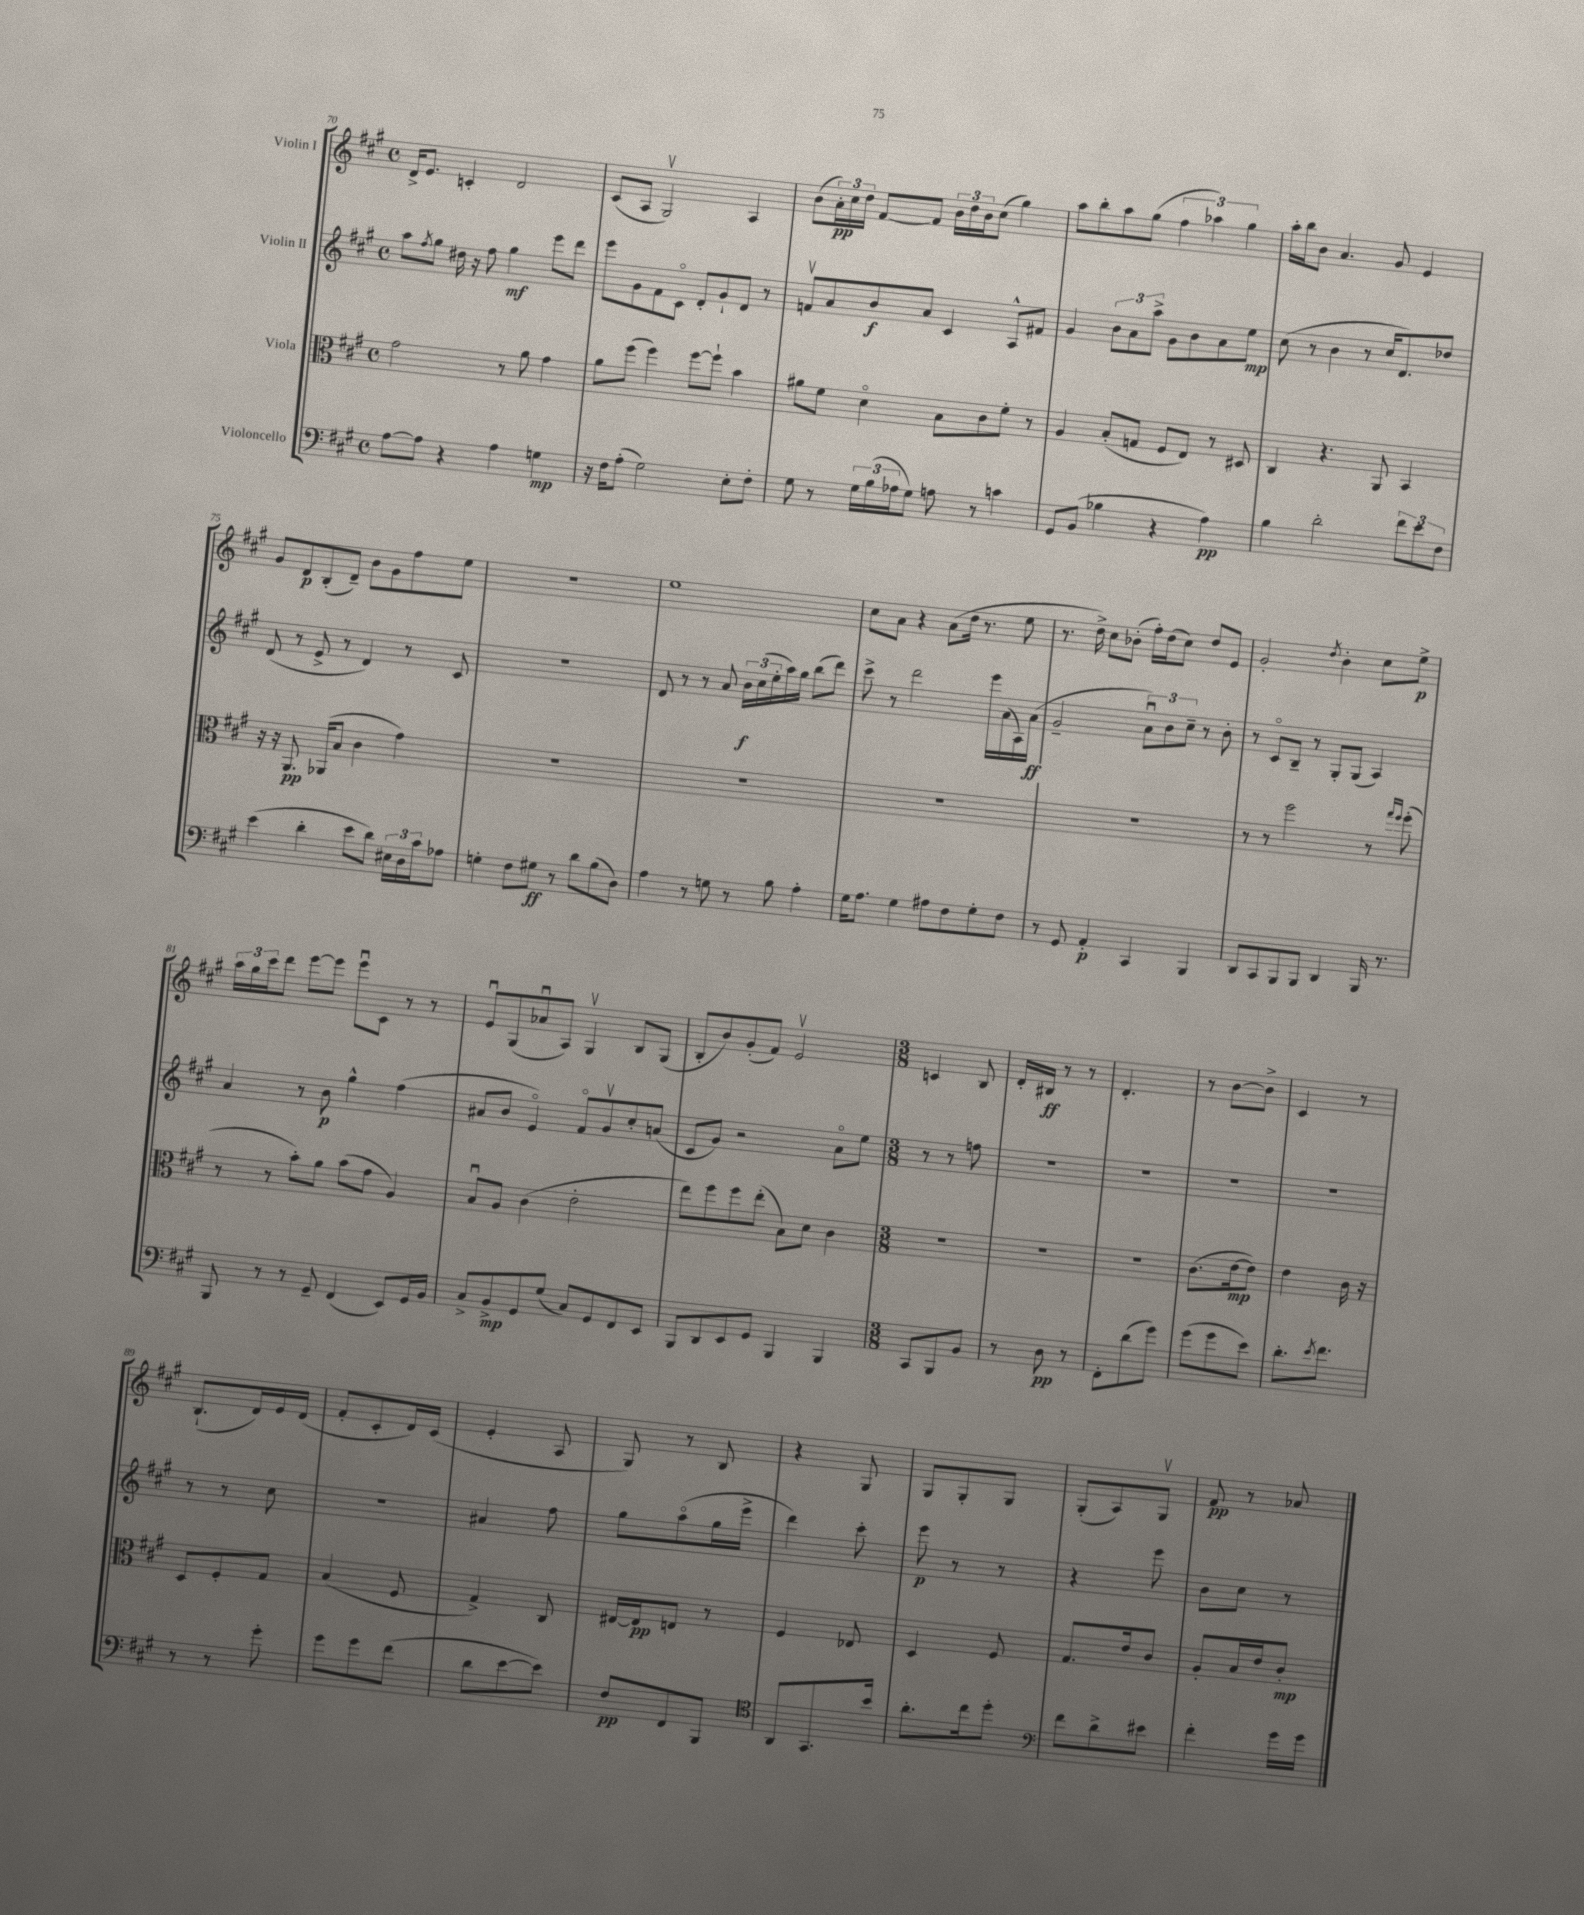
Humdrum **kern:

**kern	**dynam	**kern	**dynam	**kern	**dynam	**kern	**dynam
*part4	*part4	*part3	*part3	*part2	*part2	*part1	*part1
*staff4	*staff4	*staff3	*staff3	*staff2	*staff2	*staff1	*staff1
*I"Violoncello	*	*I"Viola	*	*I"Violin II	*	*I"Violin I	*
*clefF4	*	*clefC3	*	*clefG2	*	*clefG2	*
*k[f#c#g#]	*	*k[f#c#g#]	*	*k[f#c#g#]	*	*k[f#c#g#]	*
*M4/4	*	*M4/4	*	*M4/4	*	*M4/4	*
*met(c)	*	*met(c)	*	*met(c)	*	*met(c)	*
=70	=70	=70	=70	=70	=70	=70	=70
[8A\L	.	2g#\	.	8aa\L	.	16d^/KL	.
.	.	.	.	.	.	8.e/J	.
.	.	.	.	8qff#/	.	.	.
8A\J]	.	.	.	8gg#\J	.	.	.
4r	.	.	.	16dd#X\	.	4cn'/	.
.	.	.	.	16r	.	.	.
.	.	.	.	8ff#\	.	.	.
4A\	.	8r	.	4gg#\	mf	2d/	.
.	.	8a\	.	.	.	.	.
4Gn\	mp	4g#\	.	8eee\L	.	.	.
.	.	.	.	8ddd\J	.	.	.
=71	=71	=71	=71	=71	=71	=71	=71
16r	.	8a\L	.	8eee\L	.	(8c#/L	.
16F#\KL	.	.	.	.	.	.	.
(8A'\J	.	(8ff#\J	.	8g#\	.	8A/J	.
2G#\)	.	4ff#\)	.	8f#\	.	2G#v/)	.
.	.	.	.	8c#\J	.	.	.
.	.	[8ff#\L	.	8d'/L	.	.	.
.	.	8ff#`\J]	.	8g#`/	.	.	.
8E'\L	.	4b\	.	8d/J	.	4A/	.
8F#'\J	.	.	.	8r	.	.	.
=72	=72	=72	=72	=72	=72	=72	=72
8G#\	.	8a#X\L	.	8fnv/L	.	(8b\L	.
8r	.	8f#\J	.	8a/	.	24a'\L)	pp
.	.	.	.	.	.	24cc#\	.
.	.	.	.	.	.	24dd\JJ	.
24G#\LL	.	4d\	.	8b/	f	[8f#/L	.
(24B\	.	.	.	.	.	.	.
24A-X\J	.	.	.	.	.	.	.
8G#\J)	.	.	.	8a/J	.	8f#/J]	.
8An\	.	8B\L	.	4c#/	.	24b\LL	.
.	.	.	.	.	.	24dd\	.
.	.	.	.	.	.	24b\J	.
8r	.	8c#\	.	.	.	(8cc#\J	.
4cn\	.	8f#'\J	.	8A^^/L	.	4gg#\)	.
.	.	8r	.	8f#X/J	.	.	.
=73	=73	=73	=73	=73	=73	=73	=73
8GG#/L	.	4A/	.	4g#/	.	8aa\L	.
(8BB/J	.	.	.	.	.	8bb'\	.
4B-X\	.	(8B'/L	.	12b\L	.	8aa\	.
.	.	.	.	12a\	.	.	.
.	.	8Gn/J	.	.	.	(8gg#\J	.
.	.	.	.	12aa^\J	.	.	.
4r	.	8F#/L	.	8g#\L	.	6ff#\	.
.	.	8E/J)	.	8b\	.	.	.
.	.	.	.	.	.	6aa-X\)	.
4A\)	pp	8r	.	8a\	.	.	.
.	.	.	.	.	.	6gg#\	.
.	.	8D#X/	.	8ee\J	mp	.	.
=74	=74	=74	=74	=74	=74	=74	=74
4B\	.	4C#/	.	(8cc#\	.	16aa'\LL	.
.	.	.	.	.	.	16bb\J	.
.	.	.	.	8r	.	8b\J	.
2d'\	.	4.r	.	4b\	.	4.a/	.
.	.	.	.	8r	.	.	.
.	.	8AA/	.	16cc#/KL	.	8g#/	.
.	.	.	.	8.d/)	.	.	.
12f#\L	.	4BB/	.	.	.	4e/	.
12e\	.	.	.	.	.	.	.
.	.	.	.	8dd-X/J	.	.	.
12F#\J	.	.	.	.	.	.	.
!!LO:LB:g=z
=75	=75	=75	=75	=75	=75	=75	=75
(4e\	.	16r	.	(8d/	.	8g#/L	.
.	.	16r	.	.	.	.	.
.	.	8.AA/	pp	8r	.	8d/	p
4d'\	.	.	.	8e^/	.	(8B'/	.
.	.	(16AA-X/KL	.	.	.	.	.
.	.	8B/J	.	8r	.	8d~/J)	.
8e\L	.	4c#\	.	4d/)	.	8b\L	.
8d\J)	.	.	.	.	.	8g#\	.
24E#X\LL	.	4g#\)	.	8r	.	8ff#\	.
24D\	.	.	.	.	.	.	.
24c#\J	.	.	.	.	.	.	.
8A-X\J	.	.	.	8c#/	.	8ee\J	.
=76	=76	=76	=76	=76	=76	=76	=76
4Gn'\	.	1r	.	1r	.	1r	.
8F#\L	.	.	.	.	.	.	.
8G#X\J	ff	.	.	.	.	.	.
8r	.	.	.	.	.	.	.
8d\L	.	.	.	.	.	.	.
(8B\	.	.	.	.	.	.	.
8D\J)	.	.	.	.	.	.	.
=77	=77	=77	=77	=77	=77	=77	=77
4A\	.	1r	.	8d/	.	1ee	.
.	.	.	.	8r	.	.	.
8r	.	.	.	8r	.	.	.
8Gn\	.	.	.	8a/	.	.	.
8r	.	.	.	24b\LL	f	.	.
.	.	.	.	(24cc#\	.	.	.
.	.	.	.	24ee'\	.	.	.
8B\	.	.	.	16aa\)	.	.	.
.	.	.	.	16gg#\JJ	.	.	.
4A'\	.	.	.	(8bb\L	.	.	.
.	.	.	.	8ddd\J)	.	.	.
=78	=78	=78	=78	=78	=78	=78	=78
16G#\KL	.	1r	.	8ccc#^\	.	8cc#\L	.
8.A\J	.	.	.	.	.	.	.
.	.	.	.	8r	.	8a\J	.
4G#\	.	.	.	2ddd\	.	4r	.
8A#X\L	.	.	.	.	.	(8a\L	.
8F#\	.	.	.	.	.	16dd\Jk	.
.	.	.	.	.	.	8.r	.
8G#'\	.	.	.	16eee\LL	.	.	.
.	.	.	.	(16a\	.	.	.
8F#\J	.	.	.	16A\)	.	8ee\	.
.	.	.	.	(16a\JJ	ff	.	.
=79	=79	=79	=79	=79	=79	=79	=79
8r	.	1r	.	2g#~/	.	8.r	.
8GG#/	.	.	.	.	.	.	.
.	.	.	.	.	.	16dd^\)	.
4AA'/	p	.	.	.	.	8cc#\L	.
.	.	.	.	.	.	(8b-X'\J	.
4CC#/	.	.	.	12au\L)	.	16ff#'\LL)	.
.	.	.	.	.	.	(16dd\J	.
.	.	.	.	12b\	.	.	.
.	.	.	.	.	.	8cc#\J)	.
.	.	.	.	12cc#~\J	.	.	.
4BBB/	.	.	.	8r	.	8dd/L	.
.	.	.	.	8b'\	.	8e/J	.
=80	=80	=80	=80	=80	=80	=80	=80
8DD/L	.	8r	.	8r	.	2g#'/	.
8CC#/	.	8r	.	8c#/L	.	.	.
8BBB/	.	2ff#\	.	8B~/J	.	.	.
8BBB/J	.	.	.	8r	.	.	.
.	.	.	.	.	.	8qdd/	.
4DD/	.	.	.	8G#'/L	.	4b'\	.
.	.	.	.	(8G#/J	.	.	.
16BBB/	.	8r	.	4A/)	.	8cc#\L	.
8.r	.	.	.	.	.	.	.
.	.	16qqgg#/LL	.	.	.	.	.
.	.	16qqff#/JJ	.	.	.	.	.
.	.	(8ff#'\	.	.	.	8ee^\J	p
!!LO:LB:g=z
=81	=81	=81	=81	=81	=81	=81	=81
8BBB/	.	8r	.	4a/	.	24aa\LL	.
.	.	.	.	.	.	24gg#\	.
.	.	.	.	.	.	24ccc#\J	.
8r	.	8r	.	.	.	8ddd\J	.
8r	.	8b'\L)	.	8r	.	[8eee\L	.
8GG#~/	.	8a\J	.	8b\	p	8eee\J]	.
(4FF#/	.	(8b\L	.	4gg#^^\	.	8eeeu\L	.
.	.	8g#\J	.	.	.	8c#\J	.
8EE/L)	.	4A/)	.	(4ff#\	.	8r	.
16GG#/L	.	.	.	.	.	8r	.
16BB/JJ	.	.	.	.	.	.	.
=82	=82	=82	=82	=82	=82	=82	=82
8C#^/L	.	8Bu/L	.	8a#X/L	.	8eu/L	.
8BB^/	mp	8A/J	.	8b/J	.	(8G#/	.
8GG#/	.	(4c#\	.	4e/)	.	8a-Xu/	.
(8G#/J	.	.	.	.	.	8A/J)	.
8C#/L)	.	2e'\	.	8f#/L	.	4G#v/	.
8GG#/	.	.	.	8g#v/	.	.	.
8FF#/	.	.	.	8cc#'/	.	8B/L	.
8EE/J	.	.	.	(8an/J	.	(8G#/J	.
=83	=83	=83	=83	=83	=83	=83	=83
8BBB/L	.	8ee\L)	.	8c#/L	.	8B'/L	.
8DD/	.	8ff#\	.	8g#/J)	.	8b/)	.
8EE/	.	8ff#\	.	2r	.	(8g#'/	.
8GG#/J	.	(8ee'\J	.	.	.	8f#/J)	.
4BBB/	.	8B\L)	.	.	.	2ev/	.
.	.	8d\J	.	.	.	.	.
4BBB/	.	4c#\	.	8a\L	.	.	.
.	.	.	.	8ee\J	.	.	.
=84	=84	=84	=84	=84	=84	=84	=84
*M3/8	*	*M3/8	*	*M3/8	*	*M3/8	*
8CC#/L	.	4.r	.	8r	.	4cn/	.
8BBB/	.	.	.	8r	.	.	.
8BB/J	.	.	.	8ffn\	.	8B/	.
=85	=85	=85	=85	=85	=85	=85	=85
8r	.	4.r	.	4.r	.	16d'/LL	.
.	.	.	.	.	.	16B#X/JJ	ff
8D\	pp	.	.	.	.	8r	.
8r	.	.	.	.	.	8r	.
=86	=86	=86	=86	=86	=86	=86	=86
8FF#'\L	.	4.r	.	4.r	.	4.d'/	.
(8d\	.	.	.	.	.	.	.
8g#\J)	.	.	.	.	.	.	.
=87	=87	=87	=87	=87	=87	=87	=87
(8g#\L	.	(8.c#\L	.	4.r	.	8r	.
8g#\	.	.	.	.	.	[8b\L	.
.	.	[16e\k	mp	.	.	.	.
8e\J)	.	8e\J])	.	.	.	8b^\J]	.
=88	=88	=88	=88	=88	=88	=88	=88
8.d'\L	.	4e\	.	4.r	.	4c#/	.
8qe/	.	.	.	.	.	.	.
8.f#\J	.	.	.	.	.	.	.
.	.	16c#\	.	.	.	8r	.
.	.	16r	.	.	.	.	.
!!LO:LB:g=z
=89	=89	=89	=89	=89	=89	=89	=89
8r	.	8D/L	.	8r	.	(8.B`/L	.
8r	.	8F#'/	.	8r	.	.	.
.	.	.	.	.	.	16d/L)	.
8g#'\	.	8G#/J	.	8cc#\	.	16e/	.
.	.	.	.	.	.	(16d/JJ	.
=90	=90	=90	=90	=90	=90	=90	=90
8g#\L	.	(4B/	.	4.r	.	8f#'/L	.
8g#\	.	.	.	.	.	8c#'/	.
(8f#\J	.	8F#/	.	.	.	16d/L)	.
.	.	.	.	.	.	(16c#/JJ	.
=91	=91	=91	=91	=91	=91	=91	=91
8d\L	.	4G#^/)	.	4a#X/	.	4e'/	.
[8e\	.	.	.	.	.	.	.
8e\J])	.	8C#/	.	8ff#\	.	8A/	.
=92	=92	=92	=92	=92	=92	=92	=92
8F#/L	pp	[16E#X/LL	.	8gg#\L	.	8G#/)	.
.	.	16E#/J]	pp	.	.	.	.
8FF#/	.	8En/J	.	(8aa\	.	8r	.
8BBB/J	.	8r	.	16gg#\L	.	8B/	.
.	.	.	.	16eee^\JJ	.	.	.
=93	=93	=93	=93	=93	=93	=93	=93
*clefC4	*	*	*	*	*	*	*
8AA/L	.	4F#/	.	4ddd\)	.	4r	.
8.GG#/	.	.	.	.	.	.	.
.	.	8E-X/	.	8ccc#'\	.	8G#/	.
16b/Jk	.	.	.	.	.	.	.
=94	=94	=94	=94	=94	=94	=94	=94
8.a'\L	.	4D/	.	8eee\	p	8G#/L	.
.	.	.	.	8r	.	8G#'/	.
16cc#\k	.	.	.	.	.	.	.
8dd'\J	.	8F#/	.	8r	.	8G#/J	.
=95	=95	=95	=95	=95	=95	=95	=95
*clefF4	*	*	*	*	*	*	*
8f#\L	.	8.G#/L	.	4r	.	(8G#'/L	.
8d^\	.	.	.	.	.	8A/)	.
.	.	16e/k	.	.	.	.	.
8e#X\J	.	8c#/J	.	8eee\	.	8G#v/J	.
=96	=96	=96	=96	=96	=96	=96	=96
4f#'\	.	8A'/L	.	8b\L	.	8f#/	pp
.	.	16B/L	.	8cc#\J	.	8r	.
.	.	16e/J	.	.	.	.	.
16g#\LL	.	8c#'/J	mp	8r	.	8a-X/	.
16g#\JJ	.	.	.	.	.	.	.
==	==	==	==	==	==	==	==
*-	*-	*-	*-	*-	*-	*-	*-
